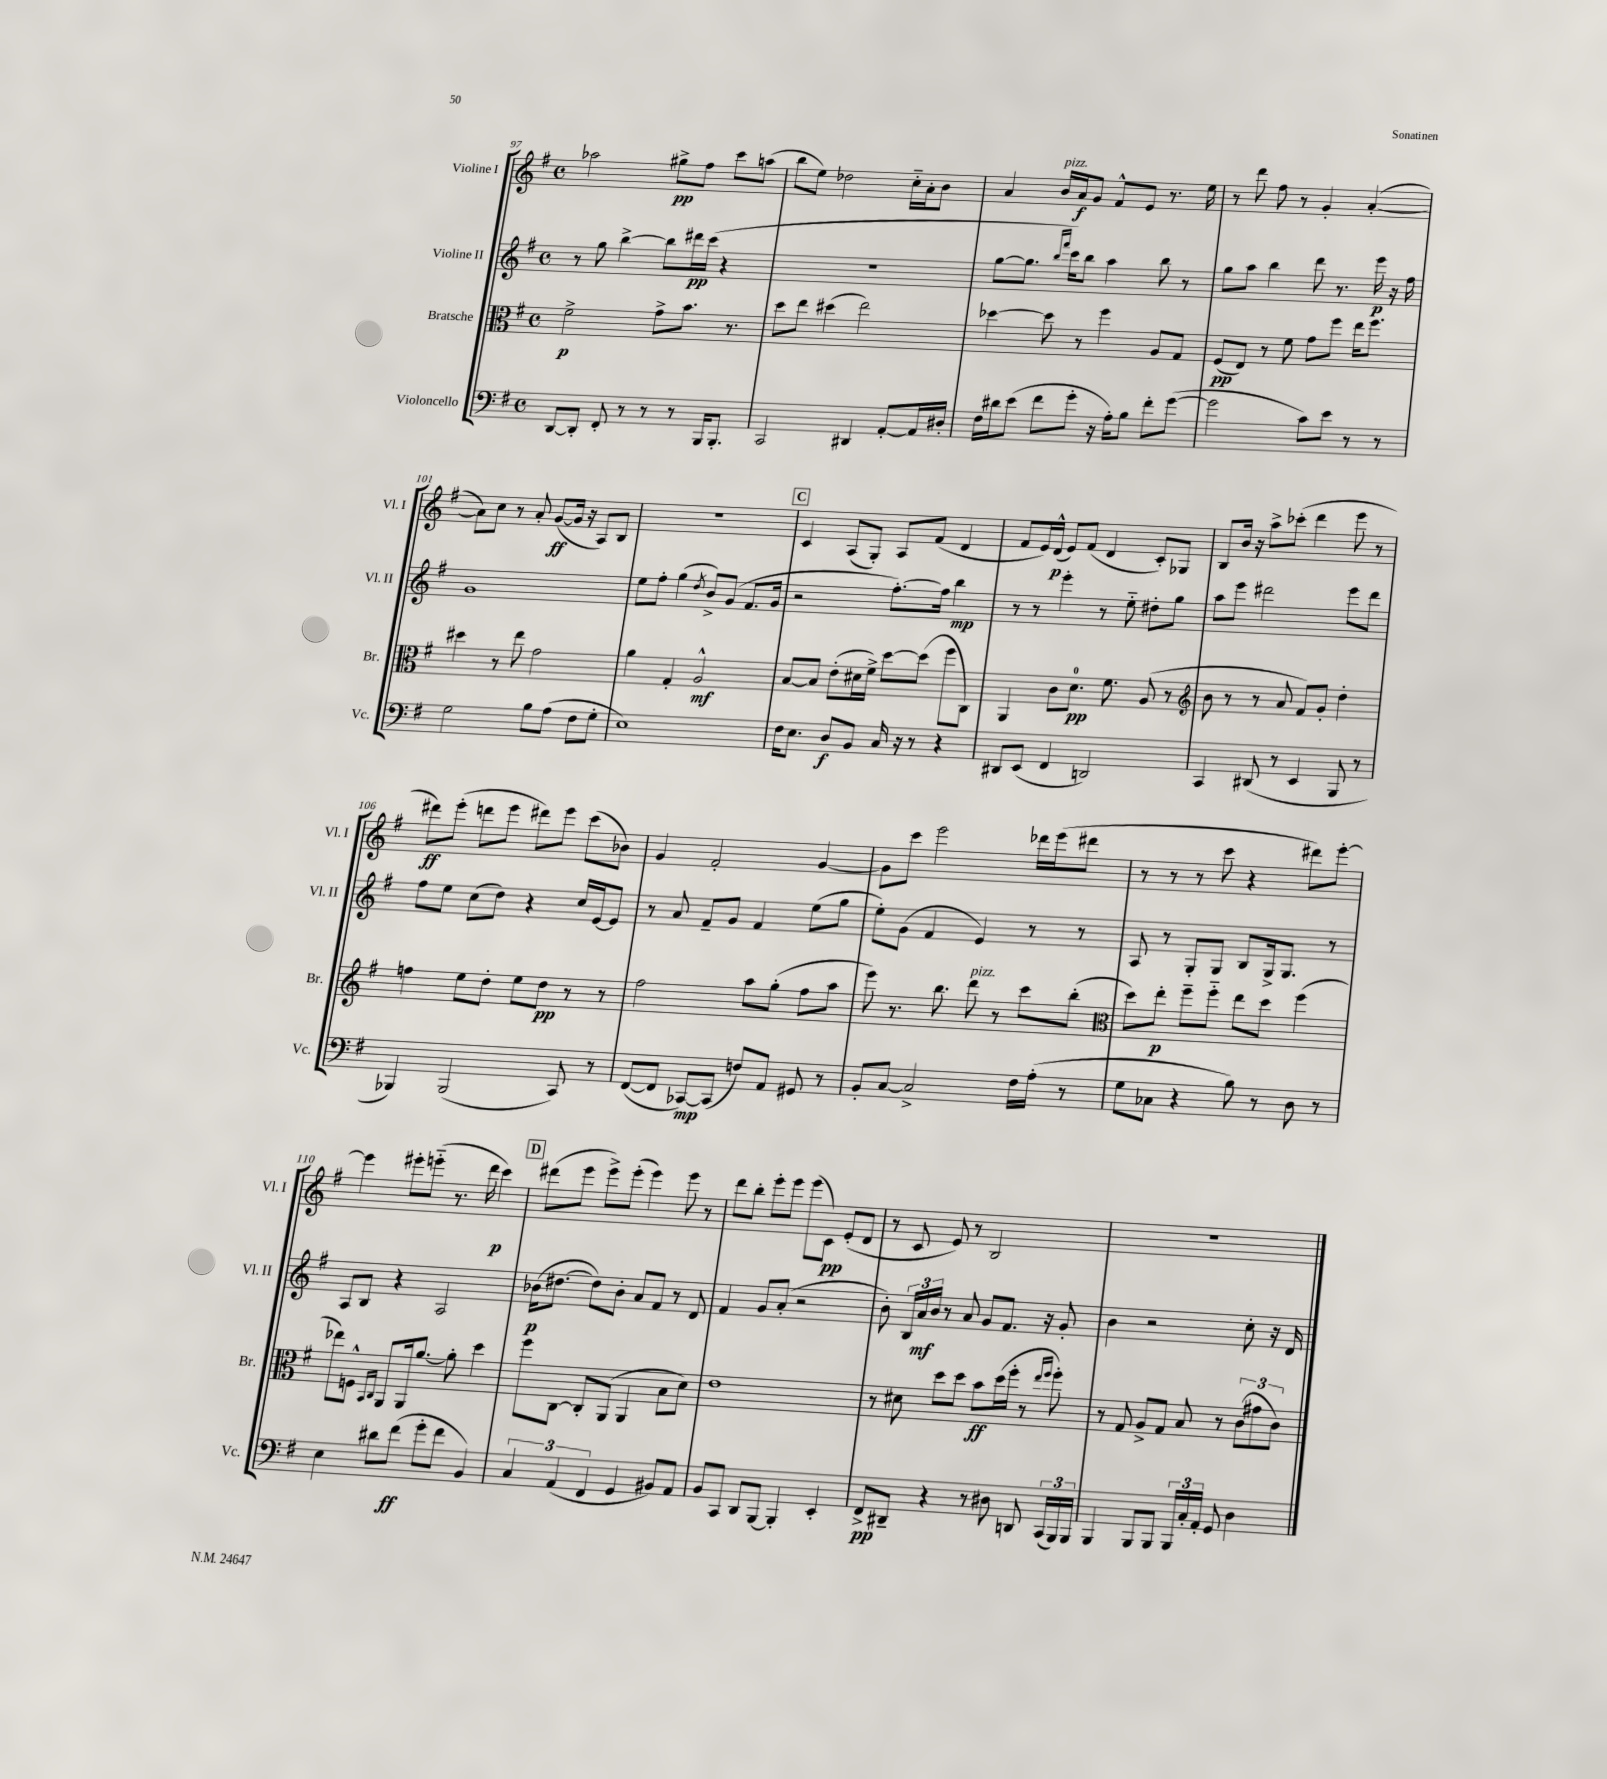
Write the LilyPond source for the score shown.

<<
\new StaffGroup <<
\new Staff = "s0" \with { instrumentName = "Violine I" shortInstrumentName = "Vl. I" } {
    \clef treble \key g \major \defaultTimeSignature \time 4/4
    \autoBeamOff aes''2 gis''8[->\pp fis''8] c'''8[ a''8]( |
    b''8[ e''8]) des''2 c''16[-_ a'16-. b'8] |
    a'4 b'16[^\markup { \italic "pizz." } a'16\f g'8] fis'8[-^ e'8] r8. e''16 |
    r8 d'''8 fis''8 r8 g'4-. a'4~-.( |
    a'8[) c''8] r8 a'8-. g'8[~\ff( g'16] r16 a8[) b8] |
    r1 |
    \mark \markup { \box "C" } c'4 a8[( g8]-.) a8[ fis'8]( d'4 |
    fis'8[ e'16) d'16]-^\p( e'8[) fis'8]( d'4 c'8[-.) ges8] |
    b8[ b'16] r16 a''8[-> ces'''8]-.( d'''4 e'''8 r8 |
    dis'''8[\ff) e'''8]-.( d'''8[ e'''8] dis'''8[) e'''8] c'''8[( bes'8]) |
    g'4 fis'2-. g'4~ |
    g'8[ c'''8] e'''2 des'''16[ e'''16( dis'''8] |
    r8 r8 r8 c'''8 r4 dis'''8[) e'''8]~-. |
    e'''4 eis'''8[-. e'''8]-_( r8. d'''16 c'''4\p) |
    \mark \markup { \box "D" } dis'''8[( e'''8] e'''8[->) e'''8]-.( e'''4) e'''8 r8 |
    d'''8[ b''8]-. e'''8[-. e'''8] e'''8[( c'8]\pp) e'8[-.( d'8] |
    r8 c'8 e'8) r8 b2 |
    r1 \bar "|." |
}
\new Staff = "s1" \with { instrumentName = "Violine II" shortInstrumentName = "Vl. II" } {
    \clef treble \key g \major \defaultTimeSignature \time 4/4
    \autoBeamOff r8 g''8 b''4~-> b''8[ dis'''16\pp c'''16]( r4 |
    R1 |
    g''8[~ g''8.] \grace { b''16[ fis'''16] } c'''16[) b''8] a''4 b''8 r8 |
    g''8[ a''8] b''4 d'''8 r8. e'''16\p r16 fis''16 |
    g'1 |
    e''8[ fis''8]-. g''4( \acciaccatura { d''8 } b'8[->) g'8]( fis'8.[ g'16] |
    \mark \markup { \box "C" } r2 fis''8.[~-.) fis''16] b''4\mp |
    r8 r8 e'''4-. r8 e''8-_ dis''8[-. g''8] |
    a''8[ e'''8] dis'''2 e'''8[ dis'''8] |
    fis''8[ e''8] c''8[( d''8]) r4 c''16[ e'16~ e'8] |
    r8 a'8 fis'8[-- g'8] fis'4 e''8[( g''8] |
    e''8[-.) g'8]( fis'4 e'4) r8 r8 |
    a8 r8 g8[-. g8] b8[ g16-> g8.] r8 |
    a8[ b8] r4 a2 |
    \mark \markup { \box "D" } bes'16[\p( dis''8.]~ dis''8[) bes'8]-. a'8[ fis'8] r8 d'8 |
    fis'4 g'8[ a'8]-.( r2 |
    b'8-.) \tuplet 3/2 { b16[ a'16\mf b'16] } r8 a'8 g'8[ fis'8.] r16 g'8-. |
    b'4 r2 c''8-. r16 d'16 \bar "|." |
}
\new Staff = "s2" \with { instrumentName = "Bratsche" shortInstrumentName = "Br." } {
    \clef alto \key g \major \defaultTimeSignature \time 4/4
    \autoBeamOff fis'2->\p g'8[-> b'8.] r8. |
    d''8[ e''8] dis''4( e''2) |
    des''4~ des''8 r8 fis''4 a8[ g8] |
    fis8[\pp( e8]) r8 fis'8 g'8[ fis''8] e''16[ fis''8.] |
    dis''4 r8 e''8 g'2 |
    a'4 g4-. a2-^\mf |
    \mark \markup { \box "C" } b8[~ b8] e'8[-.( dis'16 fis'16]->) d''8[~ d''8]( fis''8[ c8]) |
    a,4 c'8[ d'8.]-0\pp fis'8. a8( r8 |
    \clef treble b'8 r8 r8 a'8 fis'8[) g'8]-. d''4-. |
    f''4 e''8[ d''8]-. e''8[ d''8]\pp r8 r8 |
    fis''2 a''8[ g''8]-.( fis''8[ a''8] |
    e'''8) r8. b''8. d'''8^\markup { \italic "pizz." } r8 c'''8[ b''8]-.( |
    \clef alto d''8[) e''8]-.\p fis''8[-- fis''8]-_ e''8[ d''8] fis''4( |
    ees''8[) f8]-^ \grace { b,16[ c16] } a,8[ a,16 a'8.]~ a'8-. d''4 |
    \mark \markup { \box "D" } fis''8[ c8]~ c8[-. a,8]( a,4 b8[ d'8]) |
    e'1 |
    r8 dis'8 d''8[ d''8] b'8[\ff d''16( fis''16]-. r8 \grace { e''16[ fis''16] } fis''8-.) |
    r8 g8 a8[-> g8] b8 r8 \tuplet 3/2 { c'8[( gis'8 c'8]) } \bar "|." |
}
\new Staff = "s3" \with { instrumentName = "Violoncello" shortInstrumentName = "Vc." } {
    \clef bass \key g \major \defaultTimeSignature \time 4/4
    \autoBeamOff d,8[~ d,8]-. fis,8-. r8 r8 r8 b,,16[ b,,8.]-. |
    c,2 dis,4 a,8[~-. a,16 dis16]-. |
    fis16[ dis'16 e'8]( fis'8[ g'8]-. r16 a16[-.) b8] fis'8[-. g'8]~( |
    g'2 c'8[) e'8] r8 r8 |
    g2 b8[ a8]( fis8[ g8]-. |
    e1) |
    \mark \markup { \box "C" } fis16[ e8.] d8[\f b,8] c16 r16 r8 r4 |
    dis,8[ e,8]( fis,4 d,2) |
    c,4 dis,8( r8 e,4 b,,8 r8 |
    bes,,4) bes,,2( c,8) r8 |
    fis,8[~( fis,8] ces,8[~\mp) ces,8]( f8[) a,8] gis,8 r8 |
    b,8[-. c8]~ c2-> fis16[ a16]-.( r8 |
    g8[ ces8] r4 b8) r8 d8 r8 |
    e4 dis'8[ fis'8]\ff( g'8[-. fis'8] b,4) |
    \mark \markup { \box "D" } \tuplet 3/2 { c4 a,4( fis,4 } g,4 bis,8[) a,8] |
    b,8[ c,8] d,8[ b,,8]~ b,,4-. e,4-. |
    fis,8[->\pp dis,8]-- r4 r8 dis8 d,8 \tuplet 3/2 { c,16[( b,,16) b,,16] } |
    b,,4 b,,8[ b,,8] \tuplet 3/2 { b,,16[ c16-. a,16]-. } g,8 d4 \bar "|." |
}
>>
>>
\layout { \context { \Score currentBarNumber = #97 } }
